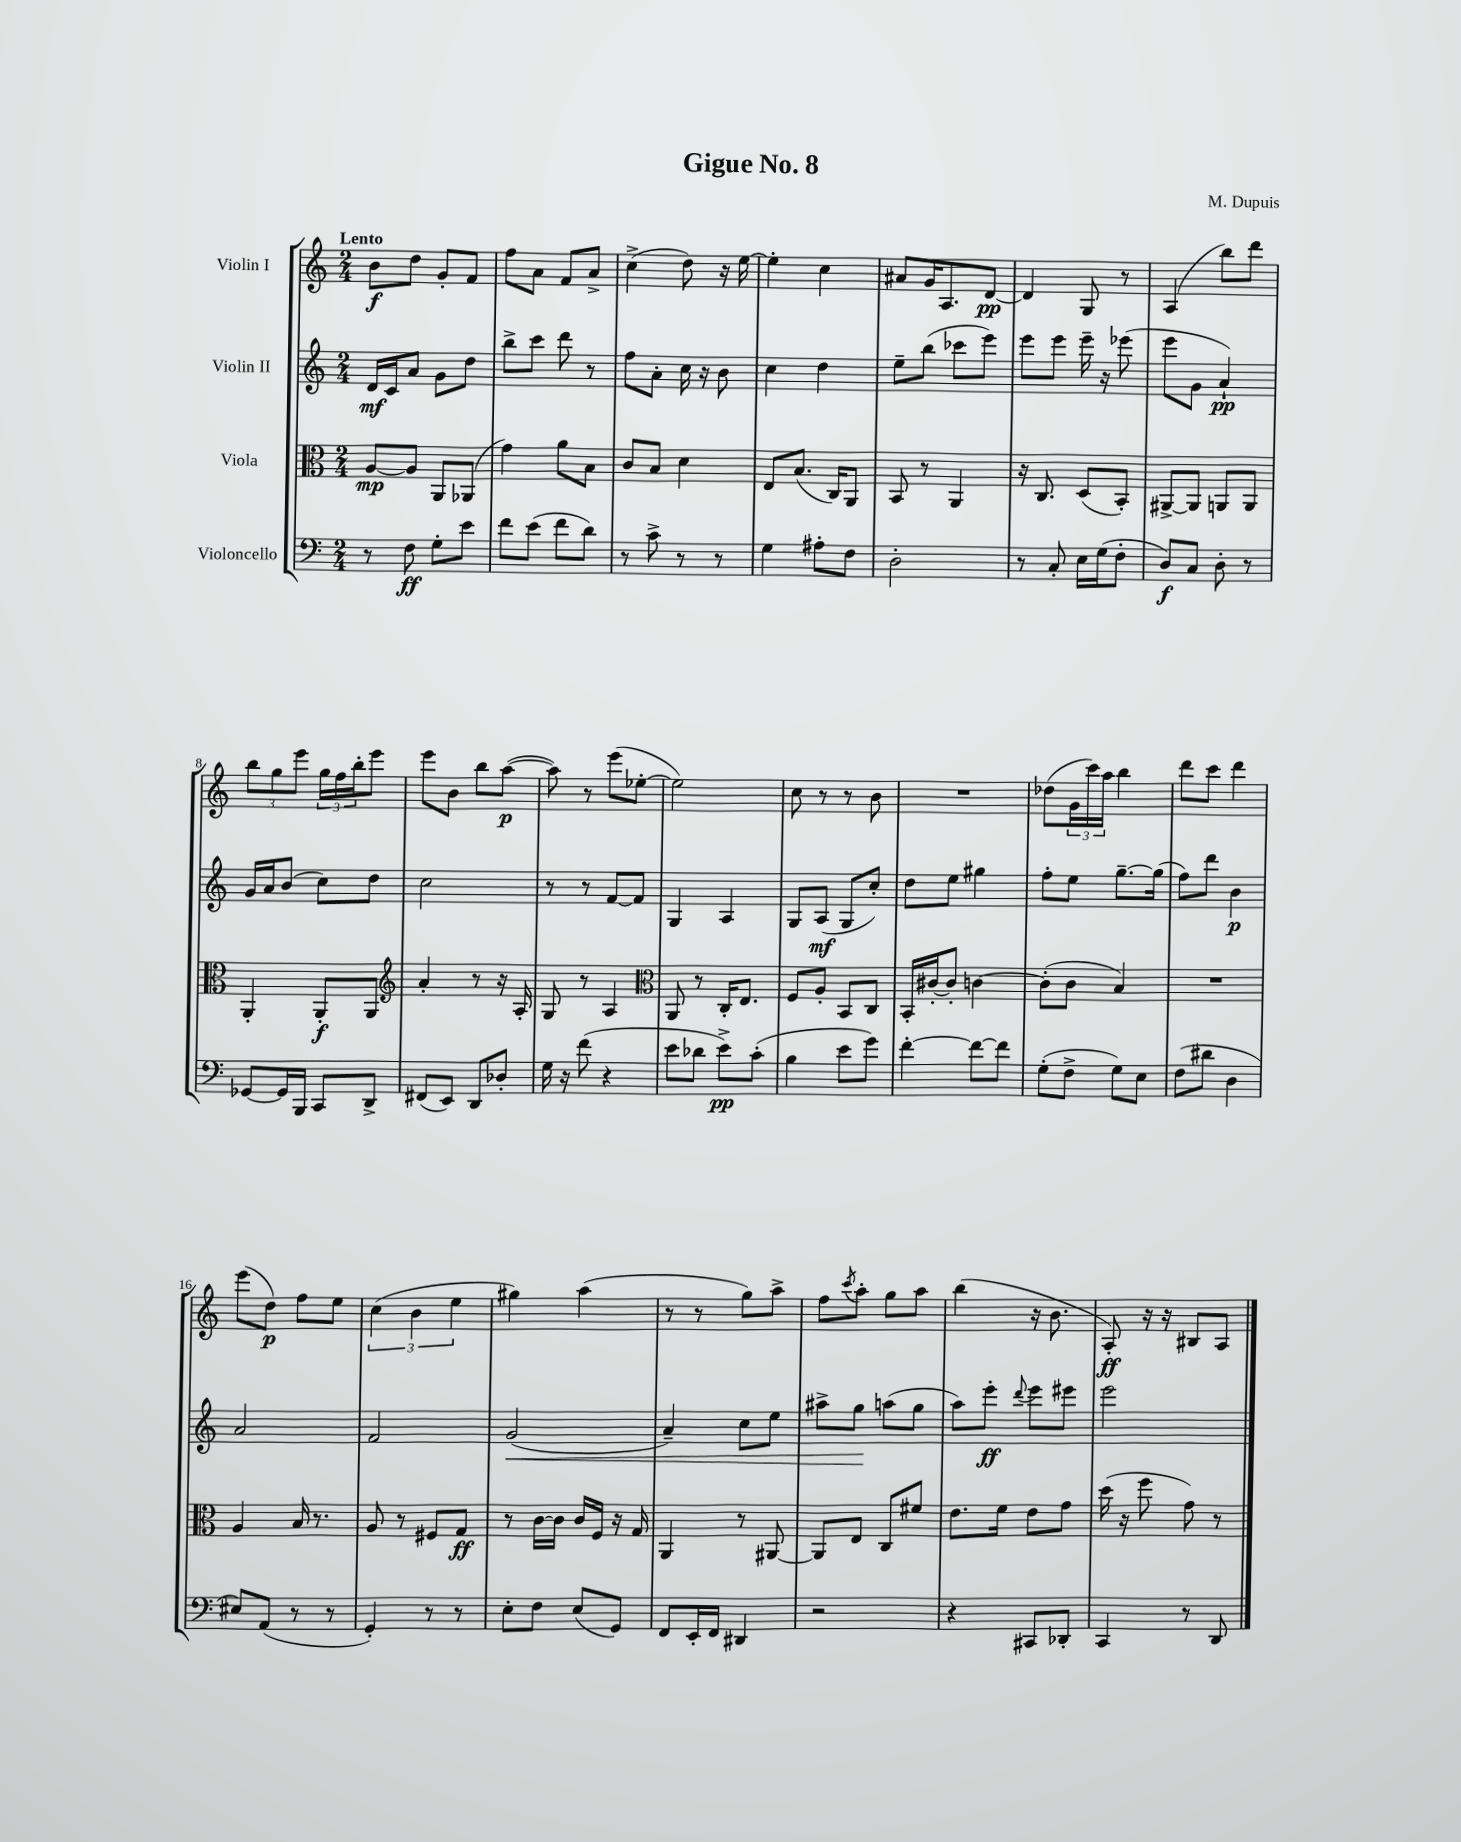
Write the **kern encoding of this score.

**kern	**dynam	**kern	**dynam	**kern	**dynam	**kern	**dynam
*part4	*part4	*part3	*part3	*part2	*part2	*part1	*part1
*staff4	*staff4	*staff3	*staff3	*staff2	*staff2	*staff1	*staff1
*I"Violoncello	*	*I"Viola	*	*I"Violin II	*	*I"Violin I	*
*clefF4	*	*clefC3	*	*clefG2	*	*clefG2	*
*k[]	*	*k[]	*	*k[]	*	*k[]	*
*M2/4	*	*M2/4	*	*M2/4	*	*M2/4	*
=1	=1	=1	=1	=1	=1	=1	=1
!	!	!	!	!	!	!LO:TX:a:B:t=Lento	!
8r	.	[8A/L	mp	16d/LL	mf	8b\L	f
.	.	.	.	16c/J	.	.	.
8F\	ff	8A/J]	.	8a/J	.	8dd\J	.
8G'\L	.	8AA/L	.	8g\L	.	8g'/L	.
8e\J	.	(8AA-X/J	.	8dd\J	.	8f/J	.
=2	=2	=2	=2	=2	=2	=2	=2
8f\L	.	4g\)	.	8bb^\L	.	8ff\L	.
(8e\J	.	.	.	8ccc\J	.	8a\J	.
8f\L	.	8a\L	.	8ddd\	.	8f/L	.
8d\J)	.	8B\J	.	8r	.	8a^/J	.
=3	=3	=3	=3	=3	=3	=3	=3
8r	.	8c/L	.	8ff\L	.	(4cc^\	.
8c^\	.	8B/J	.	8a'\J	.	.	.
8r	.	4d\	.	16cc\	.	8dd\)	.
.	.	.	.	16r	.	.	.
8r	.	.	.	8b\	.	16r	.
.	.	.	.	.	.	[16ee\	.
=4	=4	=4	=4	=4	=4	=4	=4
4G\	.	8E/L	.	4cc\	.	4ee'\]	.
.	.	(8.B/J	.	.	.	.	.
8A#X'\L	.	.	.	4dd\	.	4cc\	.
.	.	16C/KL)	.	.	.	.	.
8F\J	.	8AA/J	.	.	.	.	.
=5	=5	=5	=5	=5	=5	=5	=5
2D'\	.	8BB/	.	8ee~\L	.	8a#X/L	.
.	.	8r	.	(8bb\J	.	16g/K	.
.	.	.	.	.	.	8.A/	.
.	.	4AA/	.	8ccc-X\L	.	.	.
.	.	.	.	8eee\J)	.	[8d/J	pp
=6	=6	=6	=6	=6	=6	=6	=6
8r	.	16r	.	8eee\L	.	4d/]	.
.	.	8.C/	.	.	.	.	.
8C'/	.	.	.	8eee\J	.	.	.
16E\LL	.	(8D/L	.	16eee~\	.	8G/	.
(16G\J	.	.	.	16r	.	.	.
8F'\J	.	8BB'/J)	.	(8eee-X\	.	8r	.
=7	=7	=7	=7	=7	=7	=7	=7
8D/L)	f	[8AA#X^/L	.	8eee\L	.	(4A/	.
8C/J	.	8AA#/J]	.	8g\J	.	.	.
8D'\	.	8AAn/L	.	4a`/)	pp	8bb\L)	.
8r	.	8AA/J	.	.	.	8ddd\J	.
!!LO:LB:g=z
=8	=8	=8	=8	=8	=8	=8	=8
[8GG-X/L	.	4AA'/	.	16g/LL	.	12bb\L	.
.	.	.	.	16a/J	.	.	.
.	.	.	.	.	.	12gg\	.
16GG-/L]	.	.	.	(8b/J	.	.	.
.	.	.	.	.	.	12eee\J	.
16BBB/JJ	.	.	.	.	.	.	.
8CC/L	.	8AA'/L	f	8cc\L)	.	24gg\LL	.
.	.	.	.	.	.	24ff\	.
.	.	.	.	.	.	24bb'\J	.
8DD^/J	.	8AA/J	.	8dd\J	.	8eee\J	.
=9	=9	=9	=9	=9	=9	=9	=9
*	*	*clefG2	*	*	*	*	*
(8FF#X/L	.	4a'/	.	2cc\	.	8eee\L	.
8EE/J)	.	.	.	.	.	8b\J	.
8DD/L	.	8r	.	.	.	8bb\L	.
8D-X'/J	.	16r	.	.	.	([8aa\J	p
.	.	16A'/	.	.	.	.	.
=10	=10	=10	=10	=10	=10	=10	=10
16G\	.	8G/	.	8r	.	8aa\])	.
16r	.	.	.	.	.	.	.
(8f\	.	8r	.	8r	.	8r	.
4r	.	4A/	.	[8f/L	.	(8eee\L	.
.	.	.	.	8f/J]	.	[8ee-X'\J	.
=11	=11	=11	=11	=11	=11	=11	=11
*	*	*clefC3	*	*	*	*	*
8e\L	.	8AA/	.	4G/	.	2ee-\])	.
8d-X\J	.	8r	.	.	.	.	.
8e^\L)	pp	16C'/KL	.	4A/	.	.	.
.	.	8.E/J	.	.	.	.	.
(8c'\J	.	.	.	.	.	.	.
=12	=12	=12	=12	=12	=12	=12	=12
4B\	.	8F/L	.	8G/L	.	8cc\	.
.	.	8A'/J	.	(8A/J	mf	8r	.
8e\L	.	8BB/L	.	8G/L	.	8r	.
8g\J)	.	8C/J	.	8cc'/J)	.	8b\	.
=13	=13	=13	=13	=13	=13	=13	=13
[4f'\	.	16BB'/LL	.	8dd\L	.	2r	.
.	.	[16c#X'/J	.	.	.	.	.
.	.	8c#'/J]	.	8ee\J	.	.	.
8f\L_	.	[4cn\	.	4gg#X\	.	.	.
8f\J]	.	.	.	.	.	.	.
=14	=14	=14	=14	=14	=14	=14	=14
(8G'\L	.	(8c'\L]	.	8ff'\L	.	(8dd-X\L	.
8F^\J	.	8c\J	.	8ee\J	.	24g\L	.
.	.	.	.	.	.	24ccc\)	.
.	.	.	.	.	.	24aa\JJ	.
8G\L)	.	4B/)	.	[8.gg~\L	.	4bb\	.
8E\J	.	.	.	.	.	.	.
.	.	.	.	(16gg\Jk]	.	.	.
=15	=15	=15	=15	=15	=15	=15	=15
(8F\L	.	2r	.	8ff\L)	.	8ddd\L	.
8d#X\J	.	.	.	8ddd\J	.	8ccc\J	.
4D\	.	.	.	4b\	p	4ddd\	.
!!LO:LB:g=z
=16	=16	=16	=16	=16	=16	=16	=16
8E#X/L)	.	4A/	.	2a/	.	(8eee\L	.
(8AA/J	.	.	.	.	.	8dd\J)	p
8r	.	16B/	.	.	.	8ff\L	.
.	.	8.r	.	.	.	.	.
8r	.	.	.	.	.	8ee\J	.
=17	=17	=17	=17	=17	=17	=17	=17
4GG'/)	.	8A/	.	2f/	.	(6cc\	.
.	.	8r	.	.	.	.	.
.	.	.	.	.	.	6b\	.
8r	.	8F#X/L	.	.	.	.	.
.	.	.	.	.	.	6ee\	.
8r	.	8G/J	ff	.	.	.	.
=18	=18	=18	=18	=18	=18	=18	=18
!	!	!	!	!	!LO:HP:b	!	!
8E'\L	.	8r	.	(2g/	<	4gg#X\)	.
8F\J	.	[16c\LL	.	.	.	.	.
.	.	16c\JJ]	.	.	.	.	.
(8E/L	.	16c/LL	.	.	.	(4aa\	.
.	.	16F/JJ	.	.	.	.	.
8GG/J)	.	16r	.	.	.	.	.
.	.	16G/	.	.	.	.	.
=19	=19	=19	=19	=19	=19	=19	=19
8FF/L	.	4AA/	.	4a~/)	.	8r	.
16EE'/L	.	.	.	.	.	8r	.
16FF/JJ	.	.	.	.	.	.	.
4DD#X/	.	8r	.	8cc\L	.	8gg\L)	.
.	.	[8AA#X/	.	8ee\J	.	8aa^\J	.
=20	=20	=20	=20	=20	=20	=20	=20
2r	.	8AA#/L]	.	8aa#X^\L	.	8ff\L	.
.	.	.	.	.	.	8qccc/	.
.	.	8E/J	.	8gg\J	.	8aa'\J	.
.	.	8C/L	.	(8aan\L	[	8gg\L	.
.	.	8f#X/J	.	8gg\J	.	8aa\J	.
=21	=21	=21	=21	=21	=21	=21	=21
4r	.	8.e\L	.	8aa\L)	.	(4bb\	.
.	.	.	.	8eee'\J	ff	.	.
.	.	16f\Jk	.	.	.	.	.
.	.	.	.	8qqddd/	.	.	.
8CC#X/L	.	8e\L	.	8eee\L	.	16r	.
.	.	.	.	.	.	8.b\	.
8DD-X'/J	.	8g\J	.	8eee#X\J	.	.	.
=22	=22	=22	=22	=22	=22	=22	=22
4CC/	.	(16dd\	.	2eee\	.	8A'/)	ff
.	.	16r	.	.	.	.	.
.	.	8ff\	.	.	.	16r	.
.	.	.	.	.	.	16r	.
8r	.	8g\)	.	.	.	8B#X/L	.
8DD/	.	8r	.	.	.	8A/J	.
==	==	==	==	==	==	==	==
*-	*-	*-	*-	*-	*-	*-	*-
